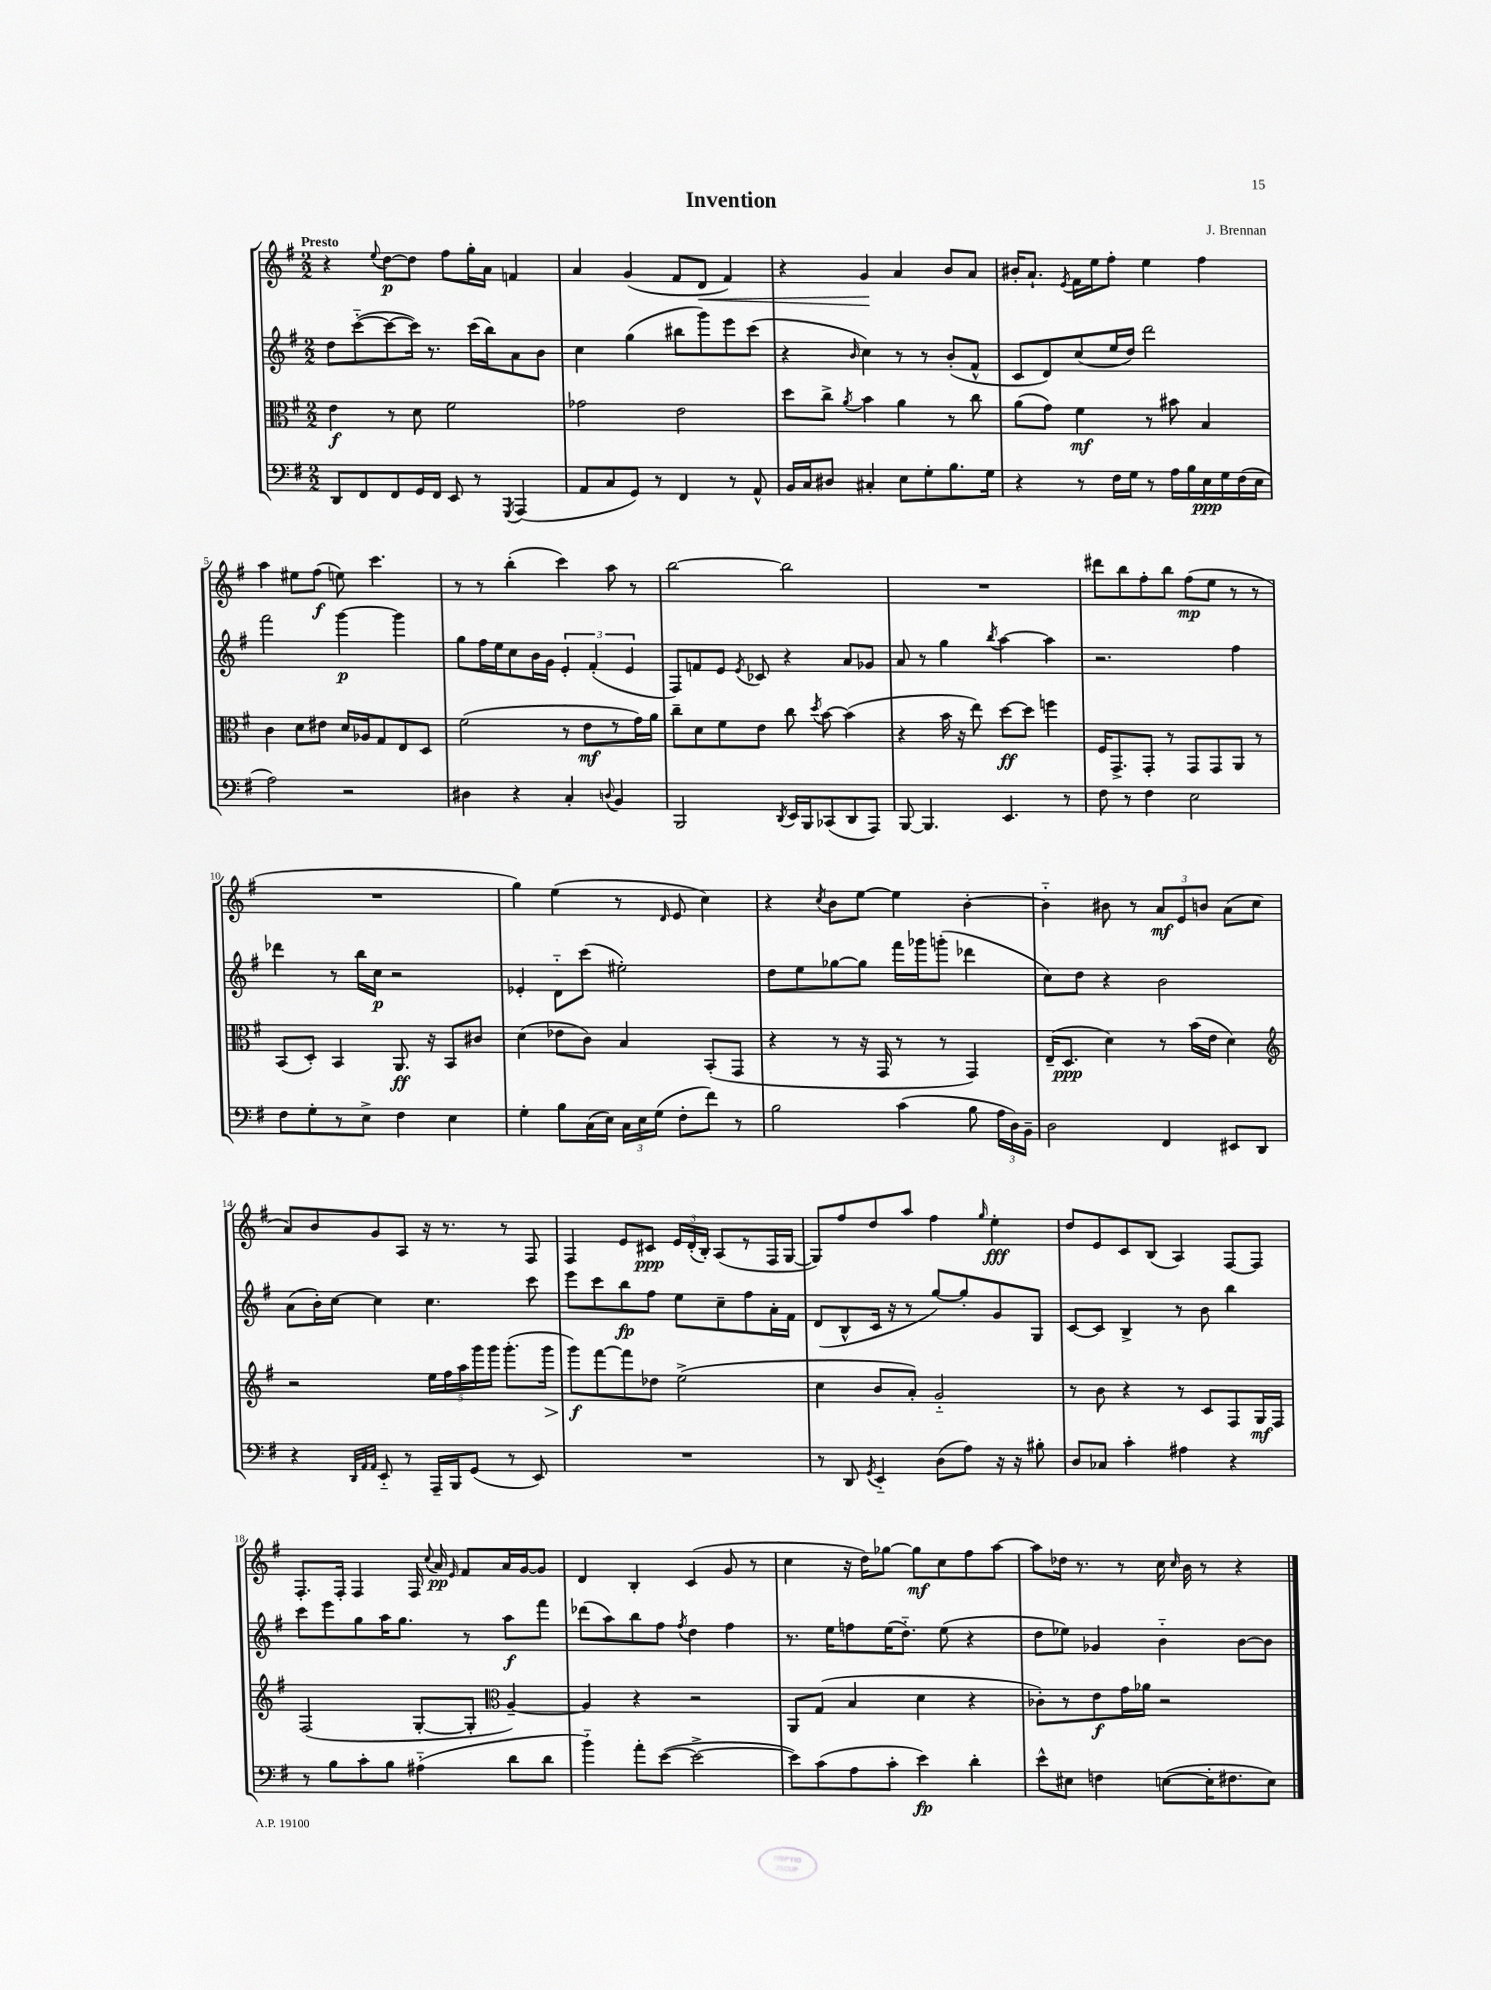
\header { title = "Invention" composer = "J. Brennan" }
<<
\new StaffGroup <<
\new Staff = "s0" {
    \clef treble \key g \major \numericTimeSignature \time 2/2 \tempo "Presto"
    \autoBeamOff r4 \appoggiatura { e''8 } d''8[~\p d''8] fis''8[ g''16-. a'16] f'4 |
    a'4 g'4( fis'8[ d'8]\< fis'4) |
    r4 g'4\! a'4 b'8[ a'8] |
    bis'16[-. a'8.]-! \acciaccatura { e'8 } fis'16[ e''16 fis''8]-. e''4 fis''4 |
    a''4 eis''8[ fis''8]\f( e''8) c'''4. |
    r8 r8 b''4-.( c'''4) a''8 r8 |
    b''2~ b''2 |
    R1 |
    dis'''8[ b''8 fis''8-. b''8] fis''8[\mp( e''8] r8 r8 |
    R1 |
    g''4) e''4( r8 \grace { d'16 } e'8 c''4) |
    r4 \acciaccatura { c''8 } b'8[ e''8]~ e''4 b'4~-. |
    b'4-_ bis'8 r8 \tuplet 3/2 { a'8[\mf e'8 b'8] } a'8[( c''8] |
    a'8[) b'8 g'8 a8] r16 r8. r8 fis8 |
    fis4 e'8[ cis'8]\ppp \tuplet 3/2 { e'16[ d'16-.( b16]-.) } a8[( r8 fis16 g16]~ |
    g8[) fis''8 d''8 a''8] fis''4 \grace { g''16 } e''4-.\fff |
    d''8[ e'8 c'8 b8]( a4) fis8[~ fis8] |
    fis8.[-. fis16]-. fis4 fis16 \appoggiatura { c''8 } a'16\pp \grace { e'16 } fis'8[ a'16 g'16~ g'8] |
    d'4 b4-. c'4( g'8 r8 |
    c''4 r16 d''16[) ges''8]~ ges''8[\mf c''8 fis''8 a''8]~ |
    a''8[ des''16] r8. r8 c''16 \grace { c''16 } b'16 r8 r4 \bar "|." |
}
\new Staff = "s1" {
    \clef treble \key g \major \numericTimeSignature \time 2/2
    \autoBeamOff d''8[ c'''8~-_( c'''8~ c'''16]) r8. c'''16[( b''16) a'8 b'8] |
    c''4 g''4( bis''8[ g'''8) e'''8 c'''8]( |
    r4 \grace { b'16 } c''4) r8 r8 b'8[-.( fis'8]-^ |
    c'8[ d'8) c''8( e''16 d''16]) d'''2 |
    fis'''2 g'''4~\p g'''4 |
    g''8[ fis''16 e''16 c''8 b'16 g'16] \tuplet 3/2 { e'4-. fis'4-.( e'4 } |
    fis8[) f'8 e'8] \acciaccatura { e'8 } ces'8 r4 a'8[ ges'8] |
    a'8 r8 g''4 \acciaccatura { b''8 } a''4~ a''4 |
    r2. fis''4 |
    des'''4 r8 b''16[ c''16]\p r2 |
    ees'4-. d'8[-_ c'''8]( eis''2-.) |
    d''8[ e''8 ges''8~ ges''8] fis'''16[ ges'''16 g'''8]-.( des'''4 |
    c''8[) d''8] r4 b'2 |
    a'8[( b'16-.) c''16]~ c''4 c''4. c'''8 |
    e'''8[ c'''8 b''8\fp fis''8] e''8[ c''8-- fis''8 a'16-. fis'16] |
    d'8[( b8-^ c'16] r16 r8 g''8[~) g''8-. g'8 g8] |
    c'8[~ c'8] b4-> r8 b'8 b''4 |
    c'''8[ e'''8 g''8 a''16 g''8.] r8 a''8[\f fis'''8] |
    des'''8[( a''8) b''8 fis''8] \acciaccatura { fis''8 } d''4 fis''4 |
    r8. e''16[ f''8 e''16( d''8.]-_) e''8( r4 |
    d''8[ ees''8]) ges'4 b'4-_ b'8[~ b'8] \bar "|." |
}
\new Staff = "s2" {
    \clef alto \key g \major \numericTimeSignature \time 2/2
    \autoBeamOff e'4\f r8 d'8 fis'2 |
    ges'2 e'2 |
    d''8[ c''8]-> \acciaccatura { a'8 } b'4 a'4 r8 c''8 |
    a'8[( g'8]) fis'4\mf r8 bis'8 b4 |
    c'4 d'8[ eis'8] d'16[ aes16 g8 e8 d8] |
    fis'2( r8 e'8[\mf r8 g'16) a'16] |
    c''8[-- d'8 fis'8 e'8] c''8 \acciaccatura { d''8 } b'8~ b'4( |
    r4 b'16 r16 e''8) d''8[~\ff d''8] f''4 |
    fis16[ g,8.-> g,8]-. r8 g,8[ g,8 a,8] r8 |
    b,8[( d8]-.) b,4 a,8.\ff r16 b,8[ cis'8] |
    d'4( ees'8[ c'8]) b4 b,8[-.( g,8] |
    r4 r8 r16 g,16 r8 r8 g,4) |
    e16[--( d8.]\ppp d'4) r8 b'16[( e'16] d'4) |
    \clef treble r2 \tuplet 5/4 { e''16[ fis''16 a''16 g'''16 g'''16] } g'''8.[-.( g'''16]\> |
    g'''8[\f\!) fis'''8~ fis'''8 des''8] e''2->( |
    c''4 b'8[ a'8]-.) g'2-_ |
    r8 b'8 r4 r8 c'8[ fis8 g16\mf fis16] |
    fis2( g8[~-. g8]-. \clef alto a4~--) |
    a4 r4 r2 |
    a,8[ g8]( b4 d'4 r4 |
    ces'8[-.) r8 e'8\f g'16 aes'16] r2 \bar "|." |
}
\new Staff = "s3" {
    \clef bass \key g \major \numericTimeSignature \time 2/2
    \autoBeamOff d,8[ fis,8 fis,8 g,16 fis,16] e,8 r8 \acciaccatura { g,,8 } a,,4( |
    a,8[ c8 g,8]) r8 fis,4 r8 a,8-^ |
    b,16[ c16 dis8] cis4-. e8[ g8-. b8. g16] |
    r4 r8 fis16[ g16] r8 a16[ b16 e16\ppp g16 fis16( e16] |
    a2) r2 |
    dis4 r4 c4-. \appoggiatura { d8 } b,4 |
    b,,2 \acciaccatura { d,8 } e,16[ b,,16 ces,8( d,8 a,,8]) |
    b,,8~ b,,4. e,4. r8 |
    fis8 r8 fis4 e2 |
    fis8[ g8-. r8 e8]-> fis4 e4 |
    g4-. b8[ c16( e16]) \tuplet 3/2 { c16[ e16 g16]( } fis8[-. fis'8]) r8 |
    b2 c'4( b8 \tuplet 3/2 { a16[ d16) b,16]-- } |
    d2 fis,4 eis,8[ d,8] |
    r4 \grace { d,32[ a,32 a,32] } e,8-_ r8 a,,16[-- b,,16 g,8]( r8 e,8) |
    R1 |
    r8 d,8 \acciaccatura { g,8 } e,4-_ d8[( a8]) r16 r16 bis8-. |
    d8[ ces8] c'4-. ais4 r4 |
    r8 b8[ c'8-. b8] ais4-_( d'8[ d'8] |
    b'4-_) a'8[-. e'8]~( e'2~-> |
    e'8[) c'8( a8 c'8]-. e'4\fp) d'4-. |
    e'8[-^ eis8] f4 e8[~( e16-. fis8. e8]) \bar "|." |
}
>>
>>
